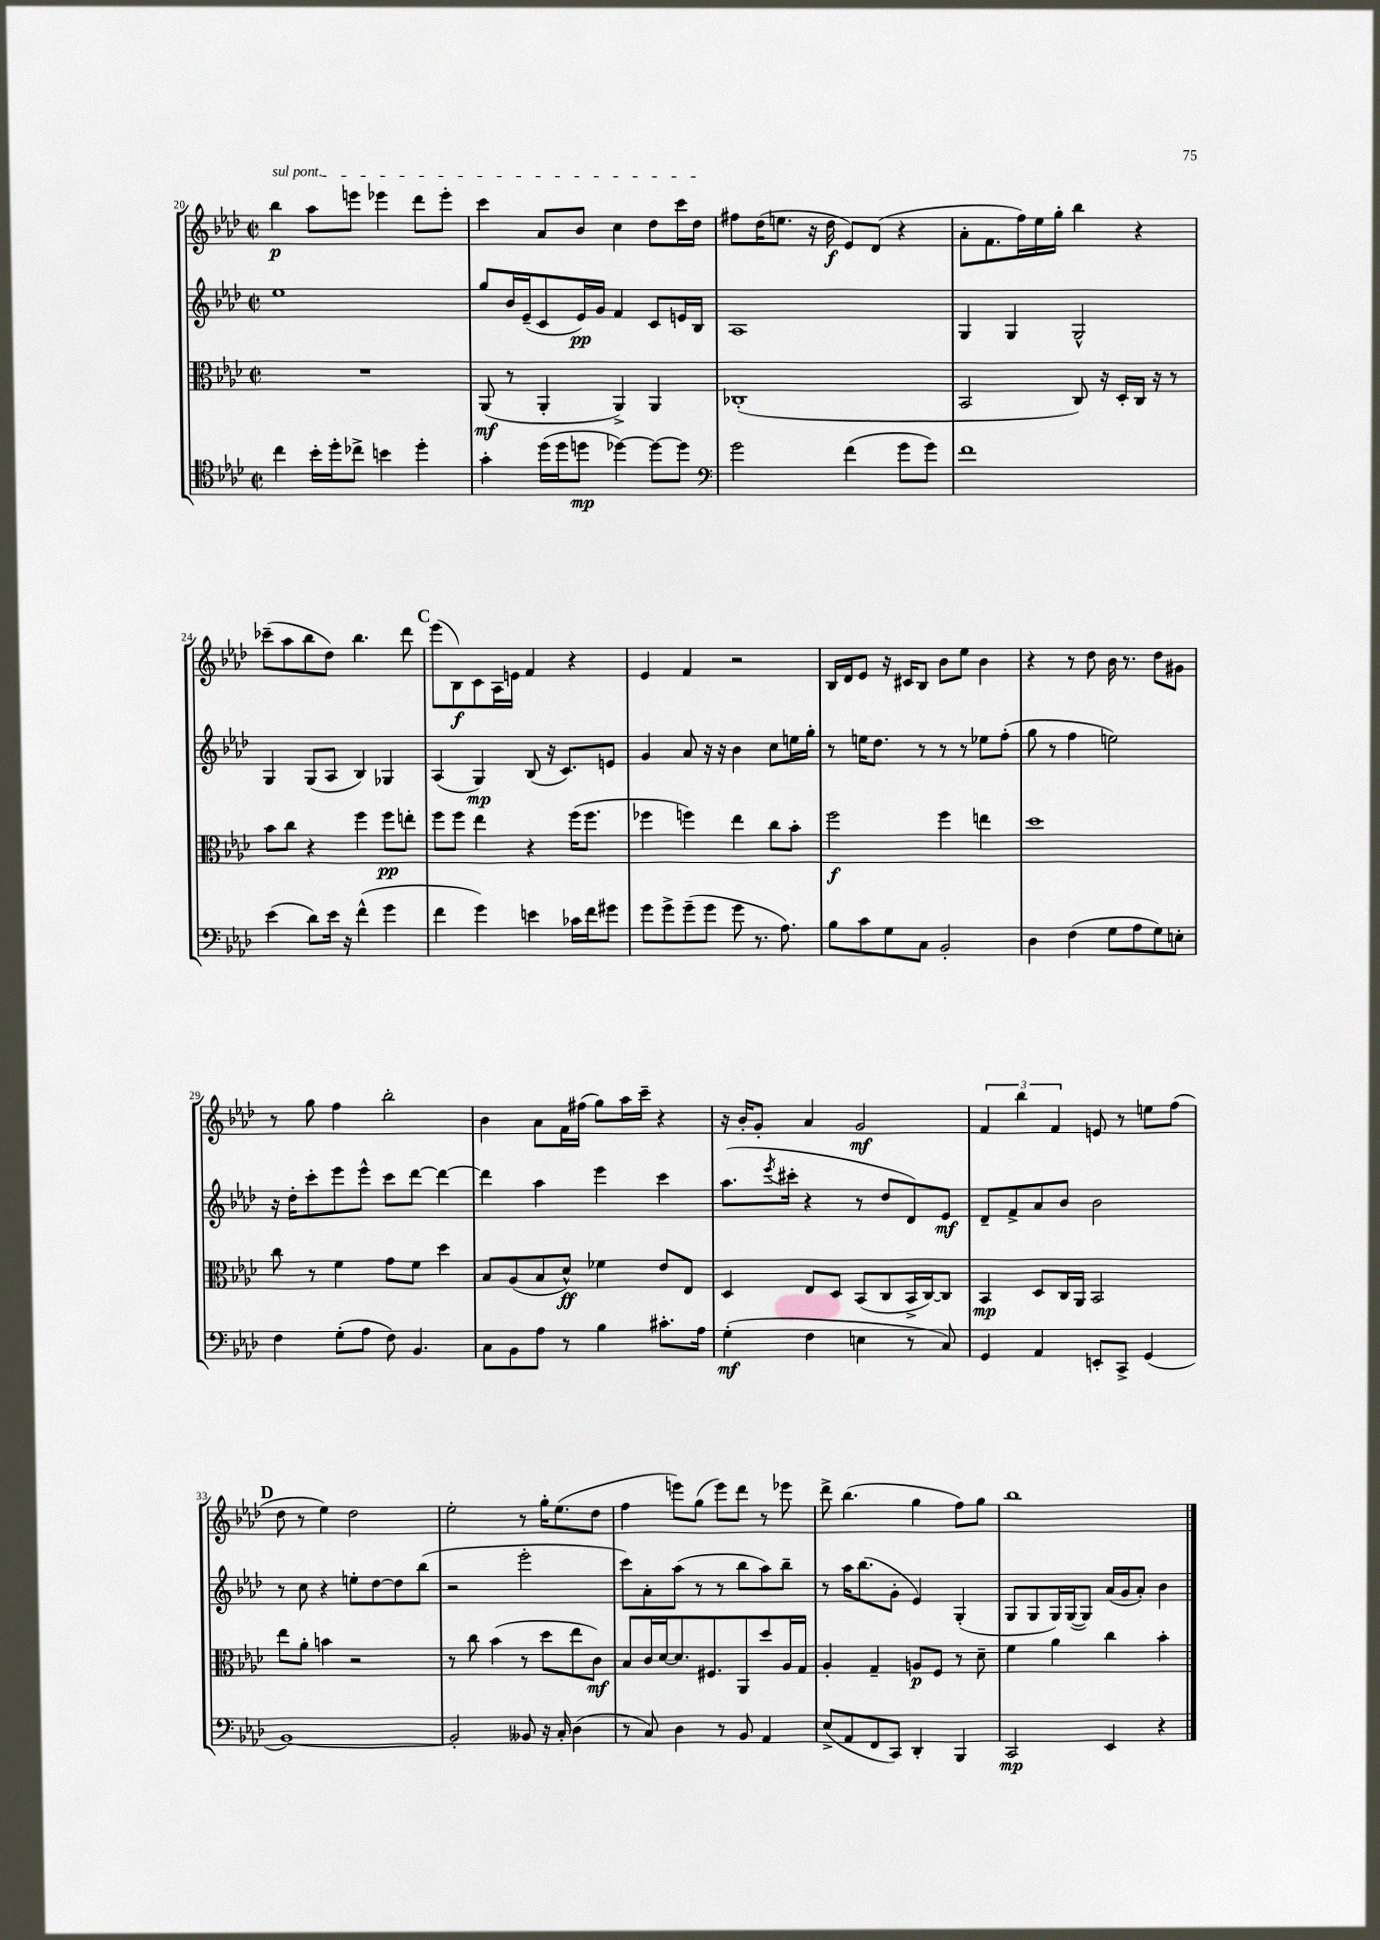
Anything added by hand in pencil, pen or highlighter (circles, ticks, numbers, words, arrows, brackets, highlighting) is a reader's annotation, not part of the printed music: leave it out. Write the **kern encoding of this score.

**kern	**kern	**kern	**kern
*staff4	*staff3	*staff2	*staff1
*clefC4	*clefC3	*clefG2	*clefG2
*k[b-e-a-d-]	*k[b-e-a-d-]	*k[b-e-a-d-]	*k[b-e-a-d-]
*M2/2	*M2/2	*M2/2	*M2/2
*met(c|)	*met(c|)	*met(c|)	*met(c|)
4cc	1r	1ee-	4bb-
16b-'	.	.	8aa-
16dd-'	.	.	.
8cc-^	.	.	8eee
4b	.	.	4eee-
4dd-'	.	.	8ddd-
.	.	.	8eee-'
=	=	=	=
4g'	(8AA-	8gg	4ccc
.	8r	16b-	.
.	.	(16e-~	.
(16dd-	4AA-'	8c	8a-
16dd-	.	.	.
8dd	.	16e-)	8b-
.	.	16g	.
[4dd-)	4AA-^)	4f	4cc
8dd-_	4AA-	8c	8dd-
8dd-]	.	16e	16ccc
.	.	16B-	16dd-
=	=	=	=
*clefF4	*	*	*
2g	(1C-'	1A-	8ff#
.	.	.	(16dd-
.	.	.	8.ee
.	.	.	16r
.	.	.	16dd-
(4f	.	.	8e-)
.	.	.	(8d-
8g	.	.	4r
8g)	.	.	.
=	=	=	=
1f	2BB-	4G	8a-'
.	.	.	8.f
.	.	4G	.
.	.	.	16ff)
.	.	.	16ee-
.	.	.	16gg'
.	8C)	2G^^	4bb-
.	16r	.	.
.	16D-'	.	.
.	16C	.	4r
.	16r	.	.
.	8r	.	.
=	=	=	=
(4e-	8b-	4G	(8ccc-~
.	8cc	.	8aa-
8d-)	4r	(8G	8bb-
16e-	.	8A-	8dd-)
16r	.	.	.
(4f^^	4ff	4B-)	4.bb-
4g	8ff	4G-	.
.	8ee'	.	8ddd-
=	=	=	=
4f	8ff	(4A-	(8eee-
.	8ff	.	8B-)
4g)	4ee-	4G)	8c
.	.	.	16A-
.	.	.	16e
4e	4r	(8B-	4f
.	.	16r	.
.	.	8.c)	.
16c-	(16ff	.	4r
16f	8.ff	.	.
8g#	.	8e	.
=	=	=	=
8g	4ff-	4g	4e-
8g^	.	.	.
(8g~	4ff)	8a-	4f
8g	.	16r	.
.	.	16r	.
8g	4ee-	4b-	2r
8.r	.	.	.
.	8cc	8cc	.
8.A-)	.	.	.
.	8b-'	16ee	.
.	.	16gg'	.
=	=	=	=
8B-	2ff	8r	16B-
.	.	.	16d-
8c	.	16ee	8e-
.	.	8.dd-	.
8G	.	.	16r
.	.	.	16c#
8C	.	8r	8B-
2BB-'	4ff	8r	8b-
.	.	8r	8ee-
.	4ee	8ee-	4b-
.	.	(8ff'	.
=	=	=	=
4D-	1dd-	8gg	4r
.	.	8r	.
(4F	.	4ff	8r
.	.	.	8dd-
8G	.	2ee)	16b-
.	.	.	8.r
8A-	.	.	.
8G)	.	.	8dd-
8E'	.	.	8g#
=	=	=	=
4F	8cc	16r	8r
.	.	16dd-'	.
.	8r	8ccc'	8gg
(8G'	4f	8eee-	4ff
8A-	.	8eee-^^	.
8F)	8g	8ccc	2bb-'
4.BB-	8f	[8ddd-	.
.	4dd-	4ddd-_	.
=	=	=	=
8C	8B-	4ddd-]	4b-
8BB-	(8A-	.	.
8A-	8B-	4aa-	8a-
8r	8d-^^)	.	16f
.	.	.	(16ff#
4B-	4f-	4eee-	8gg)
.	.	.	16aa-
.	.	.	16ccc~
8.c#'	8e-	4ccc	4r
.	8E-	.	.
16A-	.	.	.
=	=	=	=
(4G'	4D-	(8.aa-	16r
.	.	.	16b-'
.	.	.	8g'
.	.	8qeee-	.
.	.	16ccc#'	.
4F	8E-	4r	4a-
.	8D-	.	.
4E	(8BB-	8r	2g
.	8C	8dd-	.
8r	16BB-^	8d-)	.
.	[16C)	.	.
8C)	8C]	8e-	.
=	=	=	=
4GG	4BB-	8d-~	6f
.	.	8f^	.
.	.	.	6bb-
4AA-	8D-	8a-	.
.	.	.	6f
.	16C	8b-	.
.	16AA-	.	.
8EE'	2BB-	2b-	8e
8CC^	.	.	8r
(4GG	.	.	8ee
.	.	.	(8ff
=	=	=	=
[1BB-)	8ee-	8r	8dd-
.	8a-'	8cc	8r
.	4b	4r	4ee-)
.	2r	8ee'	2dd-
.	.	[8dd-	.
.	.	8dd-]	.
.	.	(8bb-	.
=	=	=	=
2BB-']	8r	2r	2ee-'
.	8cc	.	.
.	(4b-	.	.
8BB--	8r	2eee-'	8r
16r	8dd-	.	16gg'
16C'	.	.	(8.ee-
(4D-	8ee-	.	.
.	8c)	.	8dd-
=	=	=	=
8r	8B-	8ccc)	4ff
8C)	16c	8a-'	.
.	[16d-	.	.
4D-	8.d-]	(8aa-	8eee)
.	.	8r	(8gg
.	8.F#	.	.
8r	.	8r	8eee)
8BB-	8AA-	8bb-	8ddd-
4AA-	8dd-	8aa-)	8r
.	16A-	8bb-~	8eee-
.	16G	.	.
=	=	=	=
(8E-^	4A-'	8r	8ddd-^
8AA-	.	16aa-	(4.bb-
.	.	(8.bb-	.
8FF	4G~	.	.
8CC)	.	8g'	.
4DD-'	8A	4e-)	4gg
.	8F	.	.
4BBB-	8r	(4G'	8ff)
.	8d-~	.	8gg
=	=	=	=
2CC	4f	8G	1bb-
.	.	8G	.
.	4a-	16G)	.
.	.	([16G	.
.	.	8G])	.
4EE-	4cc	(16a-	.
.	.	16g	.
.	.	8a-')	.
4r	4b-'	4b-	.
==	==	==	==
*-	*-	*-	*-
